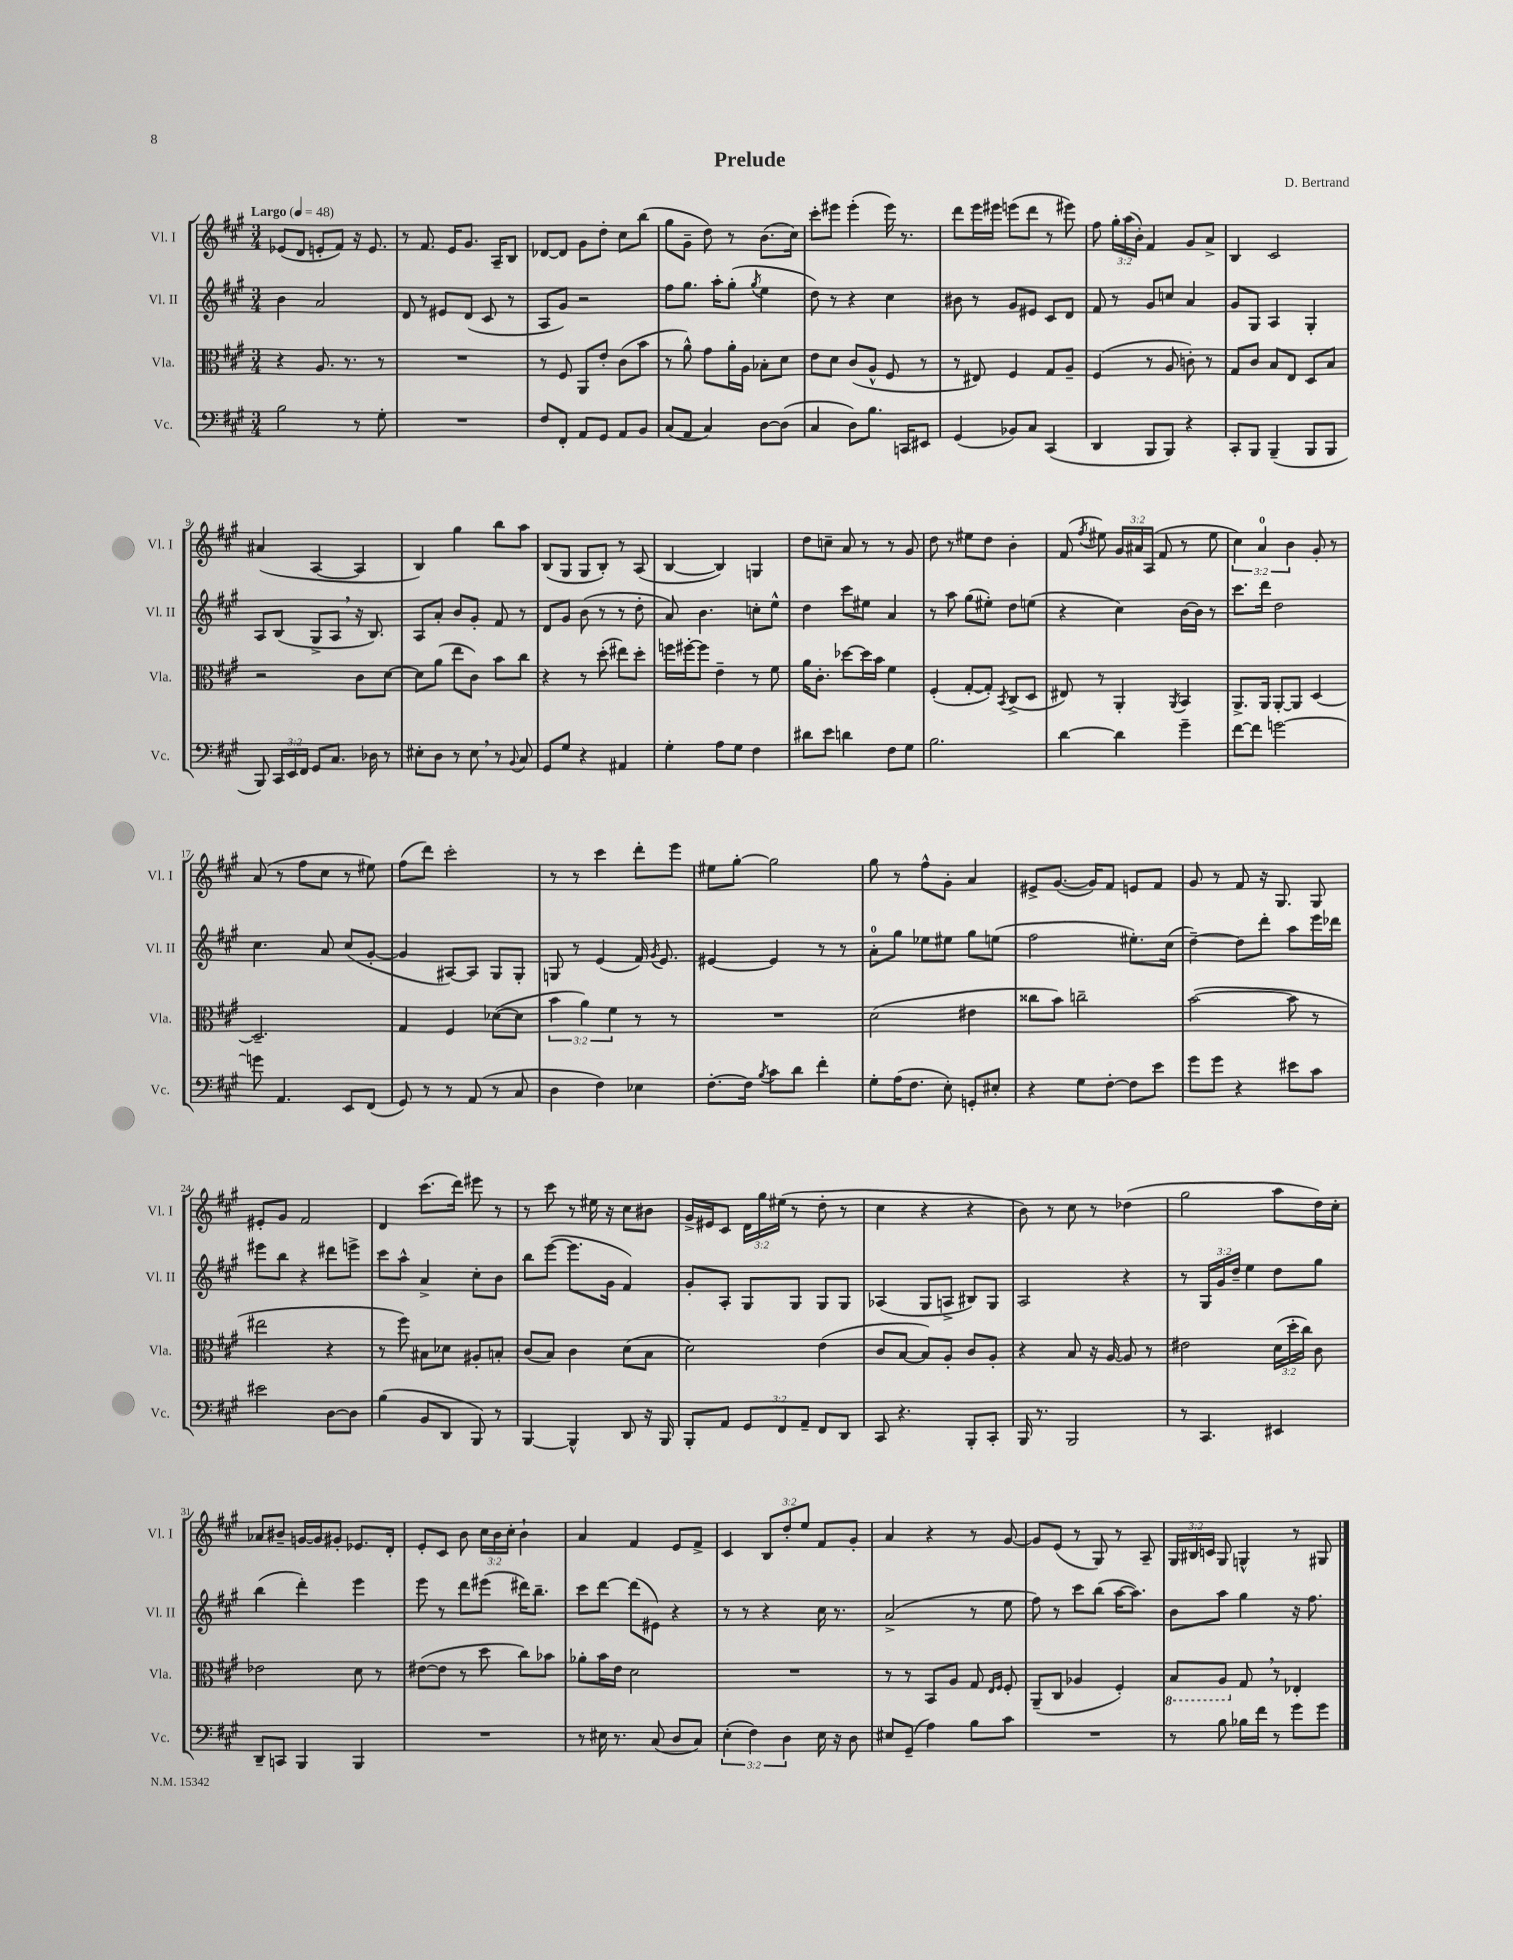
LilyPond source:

\header { title = "Prelude" composer = "D. Bertrand" }
<<
\new StaffGroup <<
\new Staff = "s0" \with { instrumentName = "Vl. I" shortInstrumentName = "Vl. I" } {
    \clef treble \key a \major \numericTimeSignature \time 3/4 \override Staff.TupletNumber.text = #tuplet-number::calc-fraction-text \tempo "Largo" 4 = 48
    \autoBeamOff ees'8[( d'8] e'8[-. fis'8]) r16 e'8. |
    r8 fis'8. e'16[ gis'8.] a16[-- b8] |
    des'8[~ des'8] gis'8[ d''8]-. cis''8[ b''8]( |
    gis''8[ gis'8]-- d''8) r8 b'8.[( cis''16]) |
    cis'''8[-. eis'''8] eis'''4-.( eis'''16) r8. |
    d'''8[ e'''16 eis'''16] e'''8[( d'''8] r8 eis'''8) |
    fis''8 \tuplet 3/2 { gis''16[-. a''16( b'16]-.) } fis'4 gis'8[ a'8]-> |
    b4 cis'2 |
    ais'4( a4~ a4 |
    b4) gis''4 b''8[ a''8] |
    b8[( gis8] gis8[ b8]-.) r8 a8( |
    b4~ b4) g4 |
    d''8[ c''8]-- a'8 r8 r8 gis'8 |
    d''8 r8 eis''8[ d''8] b'4-. |
    fis'8( \acciaccatura { fis''8 } eis''8) \tuplet 3/2 { gis'16[ ais'16 a16]( } fis'8 r8 eis''8 |
    \tuplet 3/2 { cis''4) a'4-0 b'4 } gis'8-. r8 |
    a'8( r8 fis''8[ cis''8] r8 eis''8) |
    fis''8[( d'''8]) cis'''2-. |
    r8 r8 cis'''4 d'''8[-. e'''8] |
    eis''8[ gis''8]~-. gis''2 |
    gis''8 r8 fis''8[-^ gis'8]-. a'4 |
    eis'8[-> gis'8.]~( gis'16[) fis'8] e'8[ fis'8] |
    gis'8 r8 fis'8 r16 gis8. gis8 |
    eis'8[-. gis'8] fis'2 |
    d'4 cis'''8.[( d'''16]) eis'''8 r8 |
    r8 cis'''8 r8 eis''16 r16 cis''8[ bis'8] |
    gis'16[-> eis'16 cis'8] \tuplet 3/2 { d'16[ gis''16 eis''16]( } r8 d''8-. r8 |
    cis''4 r4 r4 |
    b'8) r8 cis''8 r8 des''4( |
    gis''2 a''8[ d''16) cis''16]-. |
    aes'8[ bis'8]-- g'16[~ g'16 gis'8]-. ees'8.[ d'16]-. |
    e'8[-. cis'8] b'8 \tuplet 3/2 { cis''16[ b'16 cis''16]-. } b'4-! |
    a'4 fis'4 e'8[ fis'8]-> |
    cis'4 \tuplet 3/2 { b8[ d''8-. e''8] } fis'8[ gis'8]-. |
    a'4 r4 r8 gis'8~ |
    gis'8[ e'8]( r8 gis8) r8 a8-- |
    \tuplet 3/2 { gis16[ bis16 c'16] } gis8 g4-^ r8 gis8 \bar "|." |
}
\new Staff = "s1" \with { instrumentName = "Vl. II" shortInstrumentName = "Vl. II" } {
    \clef treble \key a \major \numericTimeSignature \time 3/4 \override Staff.TupletNumber.text = #tuplet-number::calc-fraction-text
    \autoBeamOff b'4 a'2 |
    d'8 r8 eis'8[ d'8]( cis'8 r8 |
    a8[ gis'8]) r2 |
    fis''8[ gis''8.] a''16[-. gis''8]-.( \acciaccatura { gis''8 } e''4 |
    d''8) r8 r4 cis''4 |
    bis'8 r8 gis'8[ eis'8] cis'8[ d'8] |
    fis'8 r8 gis'8[ c''8] a'4 |
    gis'8[ gis8] a4 gis4-. |
    a8[ b8]( gis8[-> a8] \breathe r16 b8.) |
    a8[ a'8]-. b'8[ gis'8]-. fis'8 r8 |
    d'8[ gis'8] b'8( r8 r8 d''8-. |
    a'8) b'4. c''8[-. e''8]-^ |
    d''4 cis'''8[ eis''8] a'4 |
    r8 a''8 gis''8[( eis''8]-.) d''8[ e''8]( |
    r4 cis''4) b'16[~ b'16] r8 |
    cis'''8.[ d'''16] d''2 |
    cis''4. a'8 cis''8[( gis'8]~-. |
    gis'4 ais8[~) ais8] gis8[ gis8]-. |
    g8 r8 e'4( fis'16) \acciaccatura { gis'8 } e'8. |
    eis'4~ eis'4 r8 r8 |
    a'8[-0-. gis''8] ees''8[ eis''8] gis''8[ e''8]( |
    fis''2 eis''8.[-.) cis''16]( |
    d''4~--) d''8[ d'''8]-. a''8[ e'''16 des'''16] |
    eis'''8[ b''8] r4 dis'''8[ e'''8]-> |
    cis'''8[ a''8]-^ a'4-> cis''8[-. b'8] |
    b''8[ e'''8]~( e'''8.[ gis'16] fis'4) |
    gis'8[-. a8]-. gis8[ gis8] gis8[ gis8] |
    aes4( gis8[ a8]-> bis8[) gis8] |
    a2 r4 |
    r8 \tuplet 3/2 { gis16[ gis'16 d''16]-- } e''4 d''8[ gis''8] |
    b''4( d'''4-.) e'''4 |
    e'''8 r8 d'''8[ eis'''8]( dis'''16[) b''8.]-- |
    cis'''8[ d'''8]~ d'''8[( eis'8]) r4 |
    r8 r8 r4 cis''16 r8. |
    a'2->( r8 e''8 |
    fis''8) r8 cis'''8[ b''8]( a''16[~ a''8.]) |
    b'8[ a''8] gis''4 r16 fis''8. \bar "|." |
}
\new Staff = "s2" \with { instrumentName = "Vla." shortInstrumentName = "Vla." } {
    \clef alto \key a \major \numericTimeSignature \time 3/4 \override Staff.TupletNumber.text = #tuplet-number::calc-fraction-text
    \autoBeamOff r4 a8. r8. r8 |
    R2. |
    r8 fis8 a,8[ e'8]-. cis'8[( b'8] |
    r8 a'8-^) gis'8[ a'16-. a16] bes8[-. d'8] |
    e'8[ d'8] cis'8[( a8]-^ fis8 r8 |
    r8 eis8) fis4 gis8[ a8]-- |
    fis4( r8 a8 c'8-.) r8 |
    gis8[ cis'8] b8[ e8] d8[ b8] |
    r2 cis'8[ d'8]~ |
    d'8[ a'8]( e''8[ cis'8]) b'8[ cis''8] |
    r4 r8 d''8-.( eis''8[) d''8]-. |
    f''16[ fis''16~-. fis''8] e'4-- r8 fis'8 |
    a'16[ cis'8.]-. des''8[~ des''16 b'16] fis'4 |
    fis4-.( gis8[~-. gis8]-.) \acciaccatura { b,8 } cis8[->( d8] |
    eis8) r8 a,4-. \acciaccatura { a,8 } b,4 |
    a,8.[-> a,16] a,8[~-. a,8] d4~ |
    d2.-- |
    gis4 fis4 des'8[~( des'8] |
    \tuplet 3/2 { b'4 a'4) fis'4 } r8 r8 |
    R2. |
    d'2( eis'4 |
    cisis''8[ b'8]) c''2-- |
    b'2~( b'8 r8 |
    eis''2 r4 |
    r8 fis''8) bis8[ des'8] ais8[-. b8]-. |
    cis'8[( b8]) cis'4 d'8[( b8] |
    d'2) e'4( |
    cis'8[ b8]~ b8[) a8]-. cis'8[ a8]-. |
    r4 b8 r16 a16~ a8 r8 |
    eis'2 \tuplet 3/2 { d'16[( d''16-. cis''16]) } cis'8 |
    ees'2 d'8 r8 |
    eis'8[~( eis'8] r8 d''8 cis''8[) bes'8] |
    aes'8[-. b'16 e'16] d'2 |
    R2. |
    r8 r8 b,8[ a8] gis8 \grace { e16[ fis16] } fis8-. |
    a,8[--( cis8] aes4 fis4-.) |
    \ottava #-1 b,8[ a,8] \ottava #0 gis8 \breathe r8 ees4-. \bar "|." |
}
\new Staff = "s3" \with { instrumentName = "Vc." shortInstrumentName = "Vc." } {
    \clef bass \key a \major \numericTimeSignature \time 3/4 \override Staff.TupletNumber.text = #tuplet-number::calc-fraction-text
    \autoBeamOff b2 r8 gis8-. |
    R2. |
    fis8[ fis,8]-. a,8[ gis,8] a,8[ b,8] |
    cis8[( a,8] cis4) d8[~ d8]( |
    cis4 d8[) b8.] c,16[ eis,8] |
    gis,4( bes,8[) cis8] cis,4( |
    d,4 b,,8[ b,,8]) r4 |
    cis,8[-. b,,8] b,,4--( b,,8[ b,,8] |
    b,,8) \tuplet 3/2 { cis,16[ e,16 fis,16] } gis,8[ cis8.] des16 r8 |
    eis8[-. d8] r8 eis8 \breathe r8 \appoggiatura { b,8 } cis8 |
    gis,8[ gis8] r4 ais,4 |
    gis4-. a8[ gis8] fis4 |
    dis'8[ e'8] d'4 fis8[ gis8] |
    b2. |
    d'4~ d'4 gis'4-- |
    fis'8[~ fis'8] g'2~ |
    g'8 a,4. e,8[ fis,8]( |
    gis,8) r8 r8 a,8( r8 cis8 |
    d4 fis4) ees4 |
    fis8.[~-. fis16] \acciaccatura { b8 } cis'8[ d'8] fis'4-. |
    gis8[-. a16( fis8.] e8-.) g,8[-. eis8]-. |
    r4 gis8[ fis8]~-. fis8[ e'8] |
    gis'8[ gis'8] r4 eis'8[ cis'8] |
    eis'2 d8[~ d8] |
    b4( b,8[ d,8] b,,8) r8 |
    b,,4~ b,,4-^ d,8 r16 b,,16 |
    b,,8[-. a,8] \tuplet 3/2 { gis,8[ fis,8 a,8]-- } fis,8[ d,8] |
    cis,8 r4. b,,8[-. cis,8]-. |
    b,,16 r8. b,,2 |
    r8 cis,4. eis,4 |
    d,8[-- c,8] b,,4 b,,4 |
    R2. |
    r8 eis16 r8. cis8( d8[ cis8]) |
    \tuplet 3/2 { e4-.( fis4) d4 } e16 r16 d8 |
    eis8[ gis,8]--( a4) b8[ cis'8] |
    R2. |
    r8 b8 bes16[ fis'16] r8 gis'8[ gis'8] \bar "|." |
}
>>
>>
